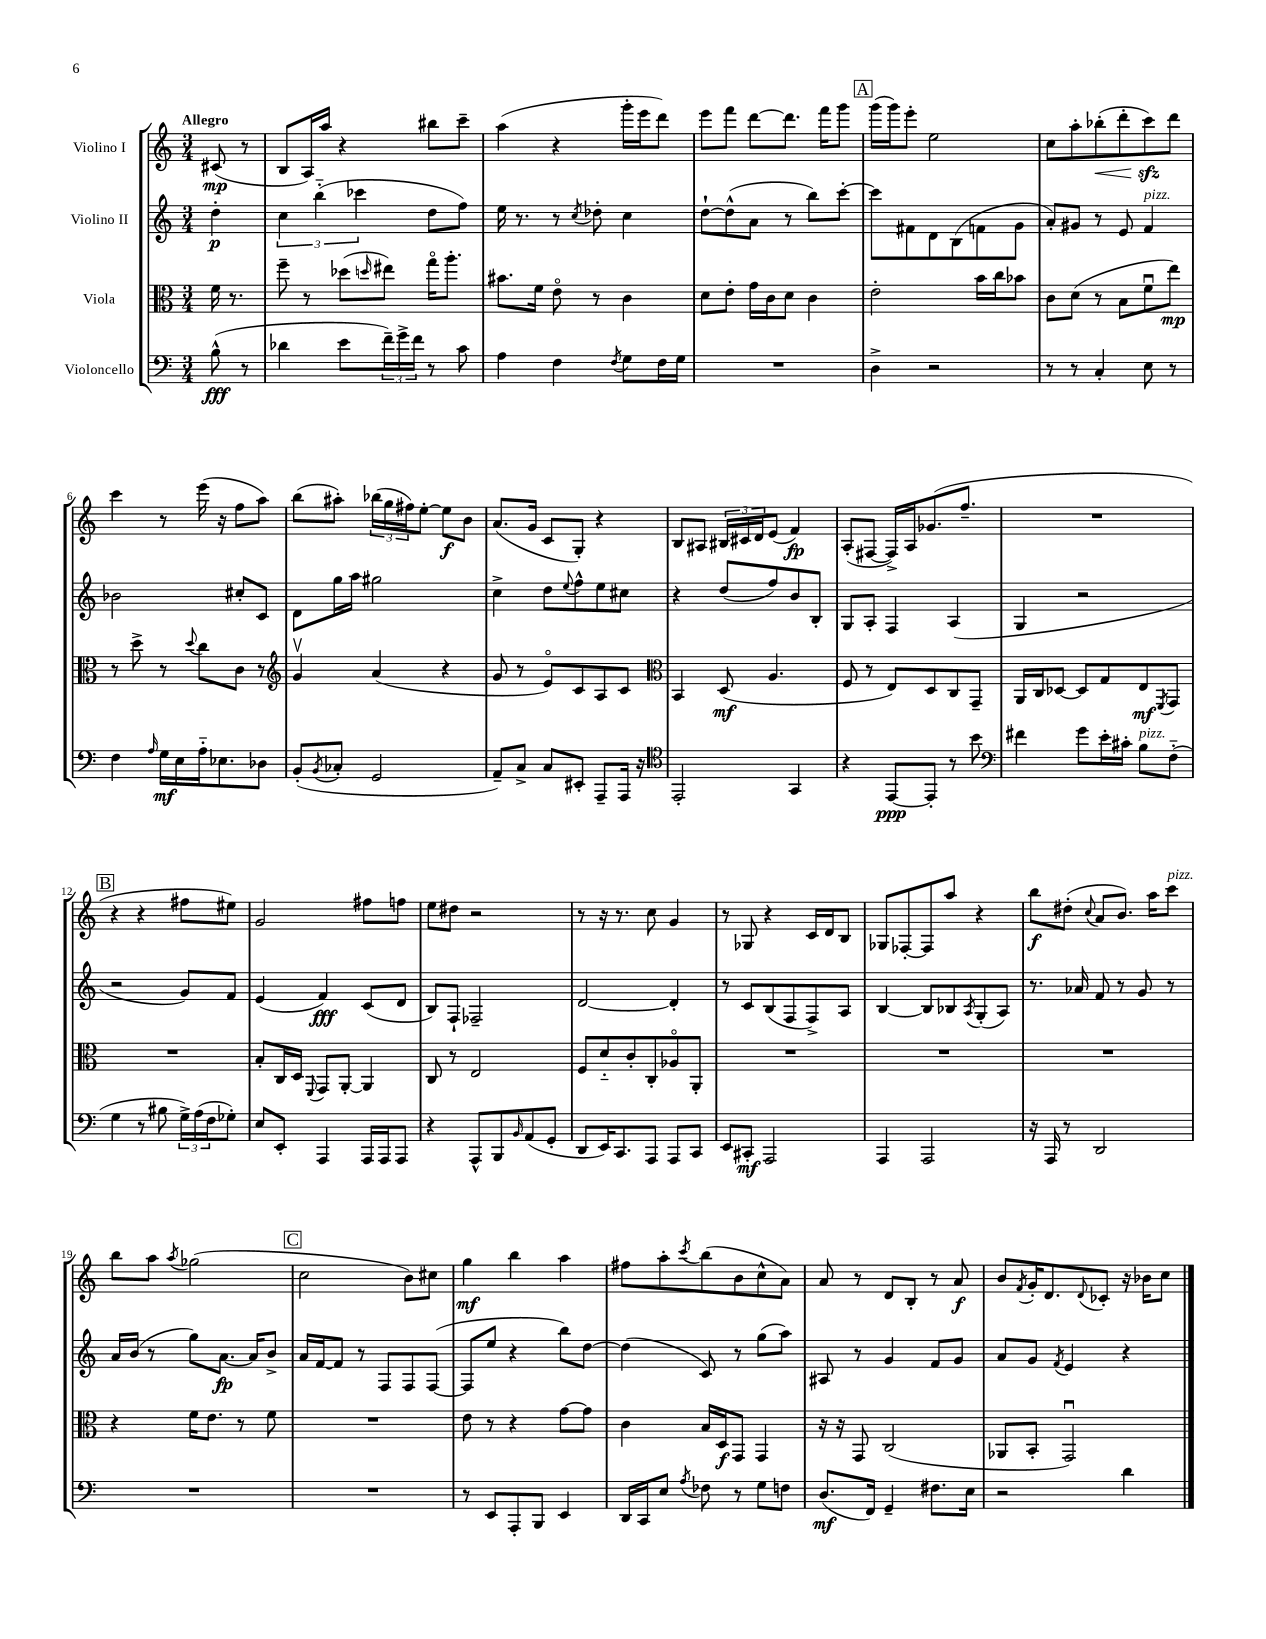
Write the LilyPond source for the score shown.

<<
\new StaffGroup <<
\new Staff = "s0" \with { instrumentName = "Violino I" } {
    \clef treble \key c \major \numericTimeSignature \time 3/4 \partial 4 \tempo "Allegro"
    cis'8\mp( r8 |
    b8 a16) a''16 r4 bis''8 c'''8-- |
    a''4( r4 g'''16-. e'''16 d'''8) |
    e'''8 f'''8 d'''8~ d'''8. f'''16 g'''8 |
    \mark \markup { \box "A" } g'''16( g'''16) e'''8-. e''2 |
    c''8 a''8-. bes''8-.\<( d'''8-. c'''8\sfz\!) d'''8 |
    c'''4 r8 e'''16( r16 f''8 a''8) |
    b''8( ais''8-.) \tuplet 3/2 { bes''16( g''16 fis''16) } e''8~-. e''8\f b'8 |
    a'8.( g'16 c'8 g8-.) r4 |
    b8 ais8 \tuplet 3/2 { bis16 cis'16 d'16 } e'8( f'4\fp) |
    a8-.( fis8~ fis16->) a16 ges'8.( f''8.-- |
    R2. |
    \mark \markup { \box "B" } r4 r4 fis''8 eis''8) |
    g'2 fis''8 f''8 |
    e''8 dis''8 r2 |
    r8 r16 r8. c''8 g'4 |
    r8 ges8 r4 c'16 d'16 b8 |
    ges8 fes8~-. fes8 a''8 r4 |
    b''8\f dis''8-.( \appoggiatura { c''8 } a'8 b'8.) a''16 c'''8^\markup { \italic "pizz." } |
    b''8 a''8 \acciaccatura { a''8 } ges''2( |
    \mark \markup { \box "C" } c''2 b'8) cis''8 |
    g''4\mf b''4 a''4 |
    fis''8 a''8-. \acciaccatura { c'''8 } b''8( b'8 c''8-^ a'8) |
    a'8 r8 d'8 b8-. r8 a'8\f |
    b'8 \acciaccatura { f'8 } g'16-. d'8. \appoggiatura { d'8 } ces'8-. r16 bes'16 c''8 \bar "|." |
}
\new Staff = "s1" \with { instrumentName = "Violino II" } {
    \clef treble \key c \major \numericTimeSignature \time 3/4 \partial 4
    d''4-.\p |
    \tuplet 3/2 { c''4 b''4-_( ces'''4 } d''8 f''8) |
    e''16 r8. r8 \acciaccatura { c''8 } des''8-. c''4 |
    d''8~-! d''8-^( a'8 r8 b''8) c'''8~-. |
    \mark \markup { \box "A" } c'''8 fis'8 d'8 b8( f'8 g'8 |
    a'8-.) gis'8 r8 e'8 f'4^\markup { \italic "pizz." } |
    bes'2 cis''8-. c'8 |
    d'8 g''16 a''16 gis''2 |
    c''4-> d''8 \appoggiatura { e''8 } f''8-^ e''8 cis''8 |
    r4 d''8( f''8) b'8 b8-. |
    g8 a8-. f4 a4( |
    g4 r2 |
    \mark \markup { \box "B" } r2 g'8) f'8 |
    e'4( f'4\fff) c'8( d'8 |
    b8) f8-! fes2-- |
    d'2~ d'4-. |
    r8 c'8 b8( f8 f8->) a8 |
    b4~ b8 bes8 \acciaccatura { a8 } g8-.( a8) |
    r8. aes'16 f'8 r8 g'8 r8 |
    a'16 b'16( r8 g''8) a'8.~\fp a'16 b'8-> |
    \mark \markup { \box "C" } a'16 f'16~ f'8 r8 f8 f8 f8~( |
    f8 e''8 r4 b''8) d''8~ |
    d''4( c'8) r8 g''8( a''8) |
    ais8 r8 g'4 f'8 g'8 |
    a'8 g'8 \acciaccatura { f'8 } e'4 r4 \bar "|." |
}
\new Staff = "s2" \with { instrumentName = "Viola" } {
    \clef alto \key c \major \numericTimeSignature \time 3/4 \partial 4
    f'16 r8. |
    f''8-- r8 des''8( \grace { d''16 } eis''8) g''16\flageolet a''8.-. |
    bis'8. f'16 e'8\flageolet r8 c'4 |
    d'8 e'8-. g'16 c'16 d'8 c'4 |
    \mark \markup { \box "A" } e'2-. b'16 c''16 bes'8 |
    c'8 d'8( r8 b8 f'8\downbow e''8\mp) |
    r8 d''8-> r8 \appoggiatura { d''8 } c''8 c'8 r8 |
    \clef treble g'4\upbow a'4( r4 |
    g'8 r8 e'8\flageolet) c'8 a8 c'8 |
    \clef alto b,4 d8\mf( a4. |
    f8 r8 e8) d8 c8 g,8-- |
    a,16 c16 des8~ des8 g8 e8\mf \acciaccatura { f,8 } g,8 |
    \mark \markup { \box "B" } R2. |
    b8-. c16 d16 \appoggiatura { f,8 } g,8 a,8~-. a,4 |
    c8 r8 e2 |
    f8 d'8-_ c'8-. c8-. aes8\flageolet a,8-. |
    R2. |
    R2. |
    R2. |
    r4 f'16 e'8. r8 f'8 |
    \mark \markup { \box "C" } R2. |
    e'8 r8 r4 g'8~ g'8 |
    c'4 b16 d16\f g,8 g,4 |
    r16 r16 g,8 c2( |
    aes,8 b,8-. g,2\downbow) \bar "|." |
}
\new Staff = "s3" \with { instrumentName = "Violoncello" } {
    \clef bass \key c \major \numericTimeSignature \time 3/4 \partial 4
    b8-^\fff( r8 |
    des'4 e'8 \tuplet 3/2 { f'16--) g'16-> f'16 } r8 c'8 |
    a4 f4 \acciaccatura { f8 } g8 f16 g16 |
    R2. |
    \mark \markup { \box "A" } d4-> r2 |
    r8 r8 c4-. e8 r8 |
    f4 \grace { a16 } g16\mf e16 a16-_ ees8. des8 |
    b,8-.( \acciaccatura { b,8 } ces8-. g,2 |
    a,8--) c8-> c8 eis,8-. a,,8-- a,,16 r16 |
    \clef tenor e,2-. g,4 |
    r4 e,8~\ppp e,8-. r8 b'8 |
    \clef bass fis'4 g'8 e'16-. cis'16-. b8^\markup { \italic "pizz." } f8-_( |
    \mark \markup { \box "B" } g4 r8 bis8 \tuplet 3/2 { g16->) a16( f16 } ges8-.) |
    e8 e,8-. a,,4 a,,16 a,,16 a,,8 |
    r4 a,,8-^ b,,8 \grace { b,16 } a,8( g,8-. |
    d,8 e,16) c,8. a,,8 a,,8 c,8 |
    e,8 cis,8-.\mf a,,2 |
    a,,4 a,,2 |
    r16 a,,16 r8 d,2 |
    R2. |
    \mark \markup { \box "C" } R2. |
    r8 e,8 a,,8-. b,,8 e,4 |
    d,16 c,16 e8 \acciaccatura { a8 } fes8 r8 g8 f8 |
    d8.\mf( f,16) g,4-- fis8. e16 |
    r2 d'4 \bar "|." |
}
>>
>>
